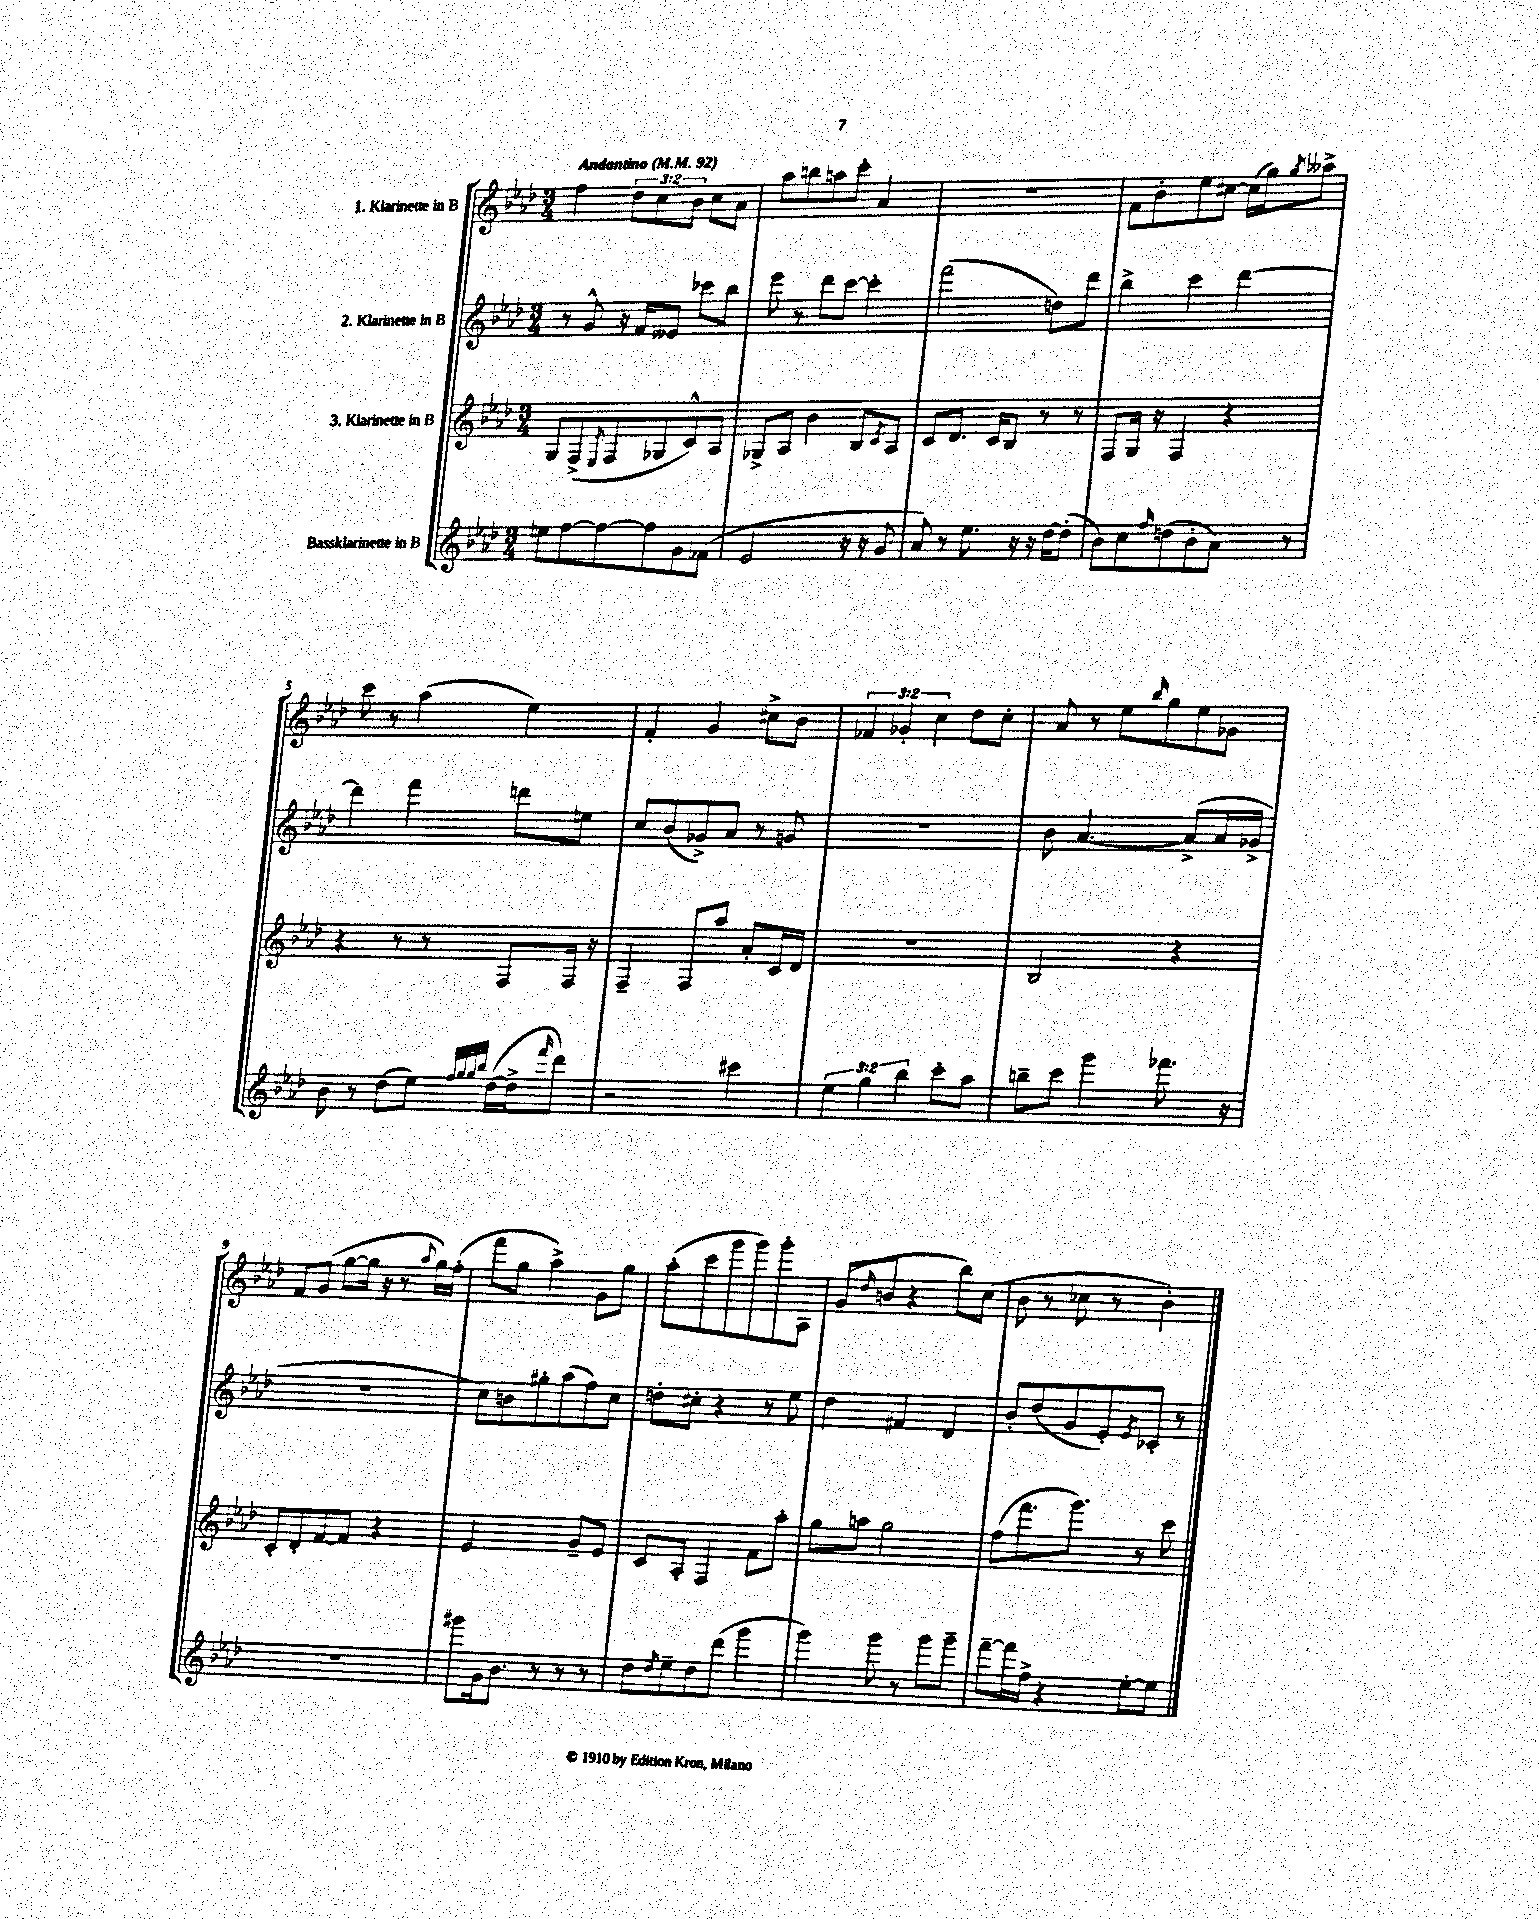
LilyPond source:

<<
\new StaffGroup <<
\new Staff = "s0" \with { instrumentName = "1. Klarinette in B" } {
    \clef treble \key aes \major \numericTimeSignature \time 3/4 \override Staff.TupletNumber.text = #tuplet-number::calc-fraction-text \tempo "Andantino" 4 = 92
    f''4 \tuplet 3/2 { des''8 c''8 bes'8 } c''8 aes'8 |
    aes''8 b''8 a''8 c'''8-. aes'4 |
    R2. |
    f'8 bes'8-. ees''8 cis''8~ cis''16( g''16) \acciaccatura { g''8 } aeses''8-> |
    c'''8 r8 aes''4( ees''4) |
    f'4-. g'4 cis''8-> bes'8 |
    \tuplet 3/2 { fes'4 ges'4-. c''4 } des''8 c''8-. |
    aes'8 r8 ees''8 \grace { bes''16 } g''8 ees''8 ges'8 |
    f'8 g'8( g''8~ g''16 r16 r8 \appoggiatura { aes''8 } g''16) f''16-.( |
    f'''8 g''8 aes''4->) g'8 g''8 |
    aes''8-.( c'''8 g'''8 g'''8) g'''8-. aes8 |
    g'8( \grace { des''16 } b'8 r4 bes''8) c''8( |
    bes'8 r8 ces''8 r8 bes'4-.) \bar "|." |
}
\new Staff = "s1" \with { instrumentName = "2. Klarinette in B" } {
    \clef treble \key aes \major \numericTimeSignature \time 3/4
    r8 g'8-^ r16 f'16 eeses'8 ces'''8 bes''8 |
    ees'''8 r8 des'''8 c'''8~ c'''4-. |
    f'''2( d''8) des'''8 |
    bes''4-> c'''4 des'''4~ |
    des'''4 f'''4 d'''8 e''8 |
    c''8 bes'8( ges'8->) aes'8 r8 g'8 |
    R2. |
    bes'8 aes'4.~ aes'8->( aes'16 ges'16-> |
    R2. |
    c''8) b'8 gis''8-. aes''8( f''8) c''8 |
    d''8-. cis''8-. r4 r8 ees''8 |
    des''4 fis'4 des'4 |
    bes'8-. des''8( g'8 ees'8-.) \acciaccatura { ees'8 } ces'8-. r8 \bar "|." |
}
\new Staff = "s2" \with { instrumentName = "3. Klarinette in B" } {
    \clef treble \key aes \major \numericTimeSignature \time 3/4
    g8 f8->( \acciaccatura { ees8 } f8 ges8 c'8-^) aes8 |
    ges8-> aes8 bes'4 bes8 \acciaccatura { c'8 } aes8 |
    c'8 des'8. c'16 bes8 r8 r8 |
    f8 g16 r16 f4 r4 |
    r4 r8 r8 f8 f16 r16 |
    f4-- f8 aes''8 aes'8-. c'16 des'16 |
    R2. |
    bes2 r4 |
    c'8-. des'8-. f'8~ f'8 r4 |
    ees'2 g'8-- ees'8 |
    c'8 aes8-. f4 f'8 aes''8-. |
    g''8 a''8 g''2 |
    f''8( f'''8. g'''8.) r8 c'''8 \bar "|." |
}
\new Staff = "s3" \with { instrumentName = "Bassklarinette in B" } {
    \clef treble \key aes \major \numericTimeSignature \time 3/4 \override Staff.TupletNumber.text = #tuplet-number::calc-fraction-text
    e''8 f''8~ f''8~ f''8 g'8 fes'8( |
    ees'2 r16 r16 g'8 |
    aes'8) r8 ees''8. r16 r16 des''16~ des''8-.( |
    bes'8) c''8 \grace { f''16 } d''8( bes'8-. aes'8) r8 |
    bes'8 r8 des''8( ees''8) \grace { f''32 g''32 g''32 bes''32 } des''16~( des''16-> \grace { f'''16 } des'''8) |
    r2 cis'''4 |
    \tuplet 3/2 { ees''4 g''4 bes''4 } c'''8-. aes''8 |
    b''8-- c'''8 g'''4 fes'''8. r16 |
    R2. |
    gis'''8 g'16 bes'8. r8 r8 r8 |
    des''8 \acciaccatura { des''8 } ees''8-- des''8 des'''8( g'''4 |
    g'''4) g'''8 r8 g'''8 g'''8-- |
    f'''8~-- f'''16 f''16-> r4 ees''8~-. ees''8 \bar "|." |
}
>>
>>
